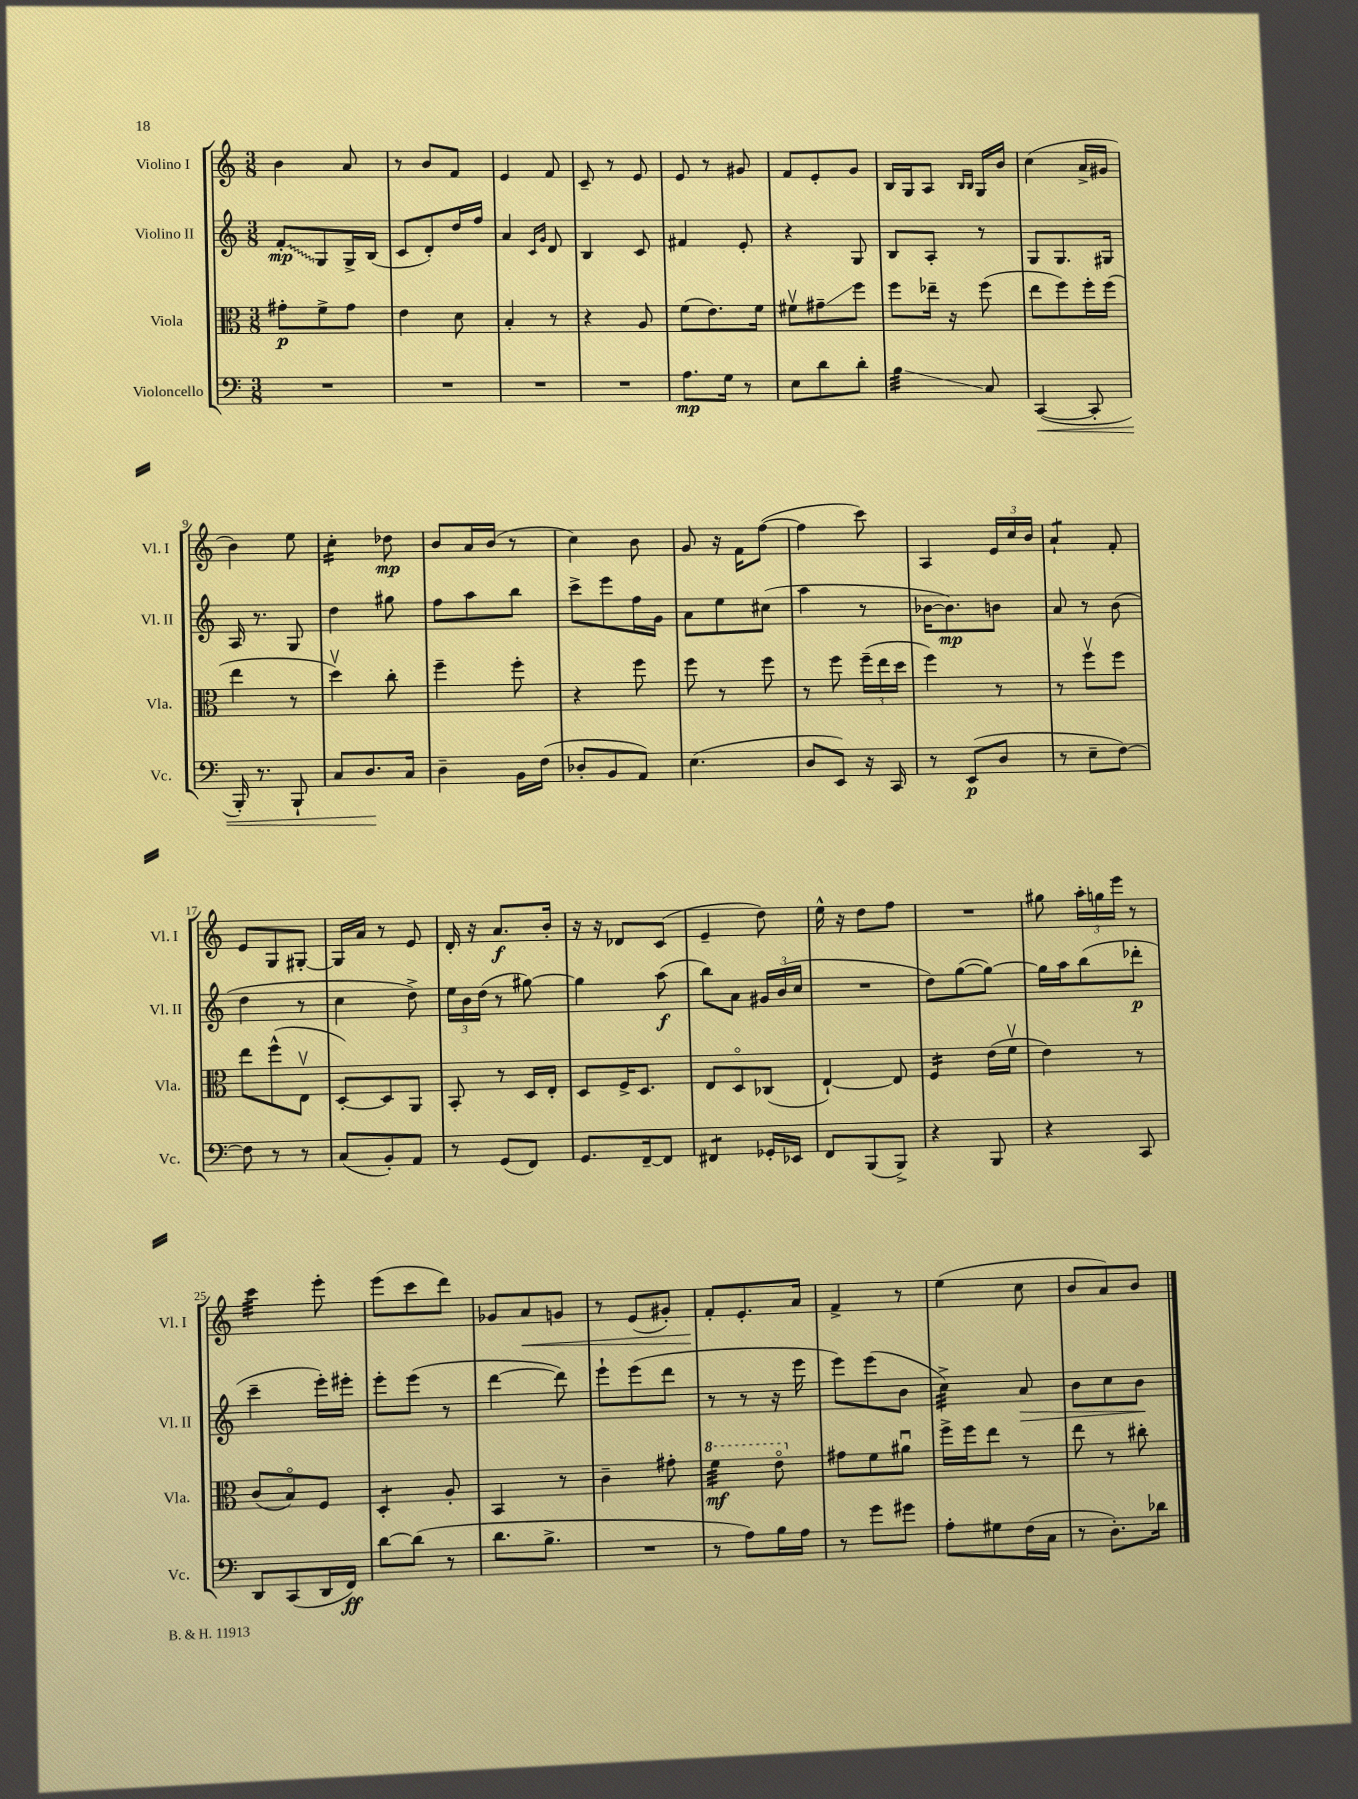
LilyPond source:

<<
\new StaffGroup <<
\new Staff = "s0" \with { instrumentName = "Violino I" shortInstrumentName = "Vl. I" } {
    \clef treble \key c \major \numericTimeSignature \time 3/8
    \autoBeamOff b'4 a'8 |
    r8 b'8[ f'8] |
    e'4 f'8 |
    c'8-- r8 e'8 |
    e'8 r8 gis'8 |
    f'8[ e'8-. g'8] |
    b16[ g16 a8] \grace { b16[ b16] } g16[ b'16] |
    c''4( a'16[-> gis'16] |
    b'4) e''8 |
    c''4:16-. des''8\mp |
    b'8[ a'16 b'16]( r8 |
    c''4) b'8 |
    g'8 r16 f'16[ f''8]~( |
    f''4 c'''8) |
    a4 \tuplet 3/2 { e'16[ c''16 b'16] } |
    a'4:8-! f'8-. |
    e'8[ g8 gis8]~-. |
    gis16[ a'16] r8 e'8 |
    d'16-. r16 a'8.[\f b'16]-. |
    r16 r16 des'8[ c'8]( |
    e'4-- d''8) |
    e''16-^ r16 d''8[ f''8] |
    R4. |
    gis''8 \tuplet 3/2 { a''16[-. g''16 e'''16] } r8 |
    c'''4:32 e'''8-. |
    e'''8[( c'''8 d'''8]) |
    ges'8[ a'8\< g'8] |
    r8 e'8[( gis'8]-.) |
    f'8[-.\! e'8.-. a'16] |
    f'4-> r8 |
    e''4( c''8 |
    b'8[ a'8) b'8] \bar "|." |
}
\new Staff = "s1" \with { instrumentName = "Violino II" shortInstrumentName = "Vl. II" } {
    \clef treble \key c \major \numericTimeSignature \time 3/8
    \autoBeamOff \once \override Glissando.style = #'zigzag f'8[-.\glissando\mp g8 g16-> b16]( |
    c'8[ d'8-.) d''16 f''16] |
    a'4 \grace { c'16[ g'16] } d'8 |
    b4 c'8 |
    fis'4 e'8-. |
    r4 g8 |
    b8[ a8]-. r8 |
    g8[ g8. gis16] |
    a16 r8. g8 |
    d''4 gis''8 |
    f''8[ a''8 b''8] |
    c'''8[-> e'''8 f''16 g'16] |
    a'8[ e''8 cis''8]( |
    a''4 r8 |
    bes'16[~ bes'8.\mp) b'8] |
    a'8 r8 b'8( |
    d''4 r8 |
    c''4 d''8->) |
    \tuplet 3/2 { e''16[ b'16 d''16]( } r8 gis''8~) |
    gis''4 a''8\f( |
    b''8[) a'8] \tuplet 3/2 { gis'16[ b'16( c''16] } |
    R4. |
    d''8[) g''8~( g''8]~) |
    g''16[ a''16 b''8( des'''8]-.\p |
    c'''4-- e'''16[-.) eis'''16]-. |
    e'''8[-. e'''8]( r8 |
    d'''4~ d'''8) |
    e'''8[-! e'''8( d'''8] |
    r8 r8 r16 e'''16 |
    e'''8[) e'''8( b'8] |
    c''4:32->) a'8\> |
    b'8[ c''8 b'8]\! \bar "|." |
}
\new Staff = "s2" \with { instrumentName = "Viola" shortInstrumentName = "Vla." } {
    \clef alto \key c \major \numericTimeSignature \time 3/8
    \autoBeamOff gis'8[-.\p f'8-> gis'8] |
    e'4 d'8 |
    b4-. r8 |
    r4 a8 |
    f'8[( e'8.) f'16] |
    fis'8[\upbow gis'8--\glissando f''8] |
    f''8[ ees''16]-- r16 f''8( |
    e''8[ f''8) f''16-. f''16]( |
    e''4 r8 |
    d''4\upbow) c''8-. |
    f''4-- f''8-. |
    r4 f''8 |
    f''8 r8 f''8 |
    r8 f''8 \tuplet 3/2 { f''16[--( e''16 d''16] } |
    f''4) r8 |
    r8 f''8[\upbow f''8] |
    e''8[ f''8-^( e8]\upbow |
    d8[~-.) d8 a,8] |
    b,8-. r8 d16[ e16]-. |
    d8[ f16-> d8.] |
    e8[ d8\flageolet ces8]( |
    e4~-!) e8 |
    f4:16 e'16[( f'16]\upbow |
    e'4) r8 |
    c'8[( b8\flageolet) f8] |
    d4:8-. a8-. |
    b,4 r8 |
    c'4-- gis'8-. |
    \ottava #1 f''4:32\mf e''8\flageolet \ottava #0 |
    gis'8[ f'8 ais'8]\downbow |
    f''16[-> f''16 e''8] r8 |
    e''8 r8 cis''8-. \bar "|." |
}
\new Staff = "s3" \with { instrumentName = "Violoncello" shortInstrumentName = "Vc." } {
    \clef bass \key c \major \numericTimeSignature \time 3/8
    \autoBeamOff R4. |
    R4. |
    R4. |
    R4. |
    a8.[\mp g16] r8 |
    e8[ d'8 d'8]-. |
    b4:32\glissando c8 |
    c,4~\<( c,8-. |
    b,,16-.) r8. b,,8-! |
    c8[ d8.\! c16] |
    d4-- b,16[ f16]( |
    des8[-. b,8 a,8]) |
    e4.( |
    d8[ e,8]) r16 c,16 |
    r8 e,8[\p( d8] |
    r8 e8[-- f8]~) |
    f8 r8 r8 |
    c8[( b,8-.) a,8] |
    r8 g,8[( f,8]) |
    g,8.[ f,16~-- f,8] |
    fis,4:8 ges,16[-. ees,16] |
    f,8[ b,,8( b,,8]->) |
    r4 b,,8 |
    r4 c,8 |
    d,8[ c,8( d,16 f,16]\ff) |
    d'8[~ d'8]( r8 |
    d'8.[ b8.]-> |
    R4. |
    r8 a8[) b16 a16] |
    r8 g'8[ gis'8] |
    a8[-. gis8 f16( c16] |
    r8 d8.[-.) des'16] \bar "|." |
}
>>
>>
